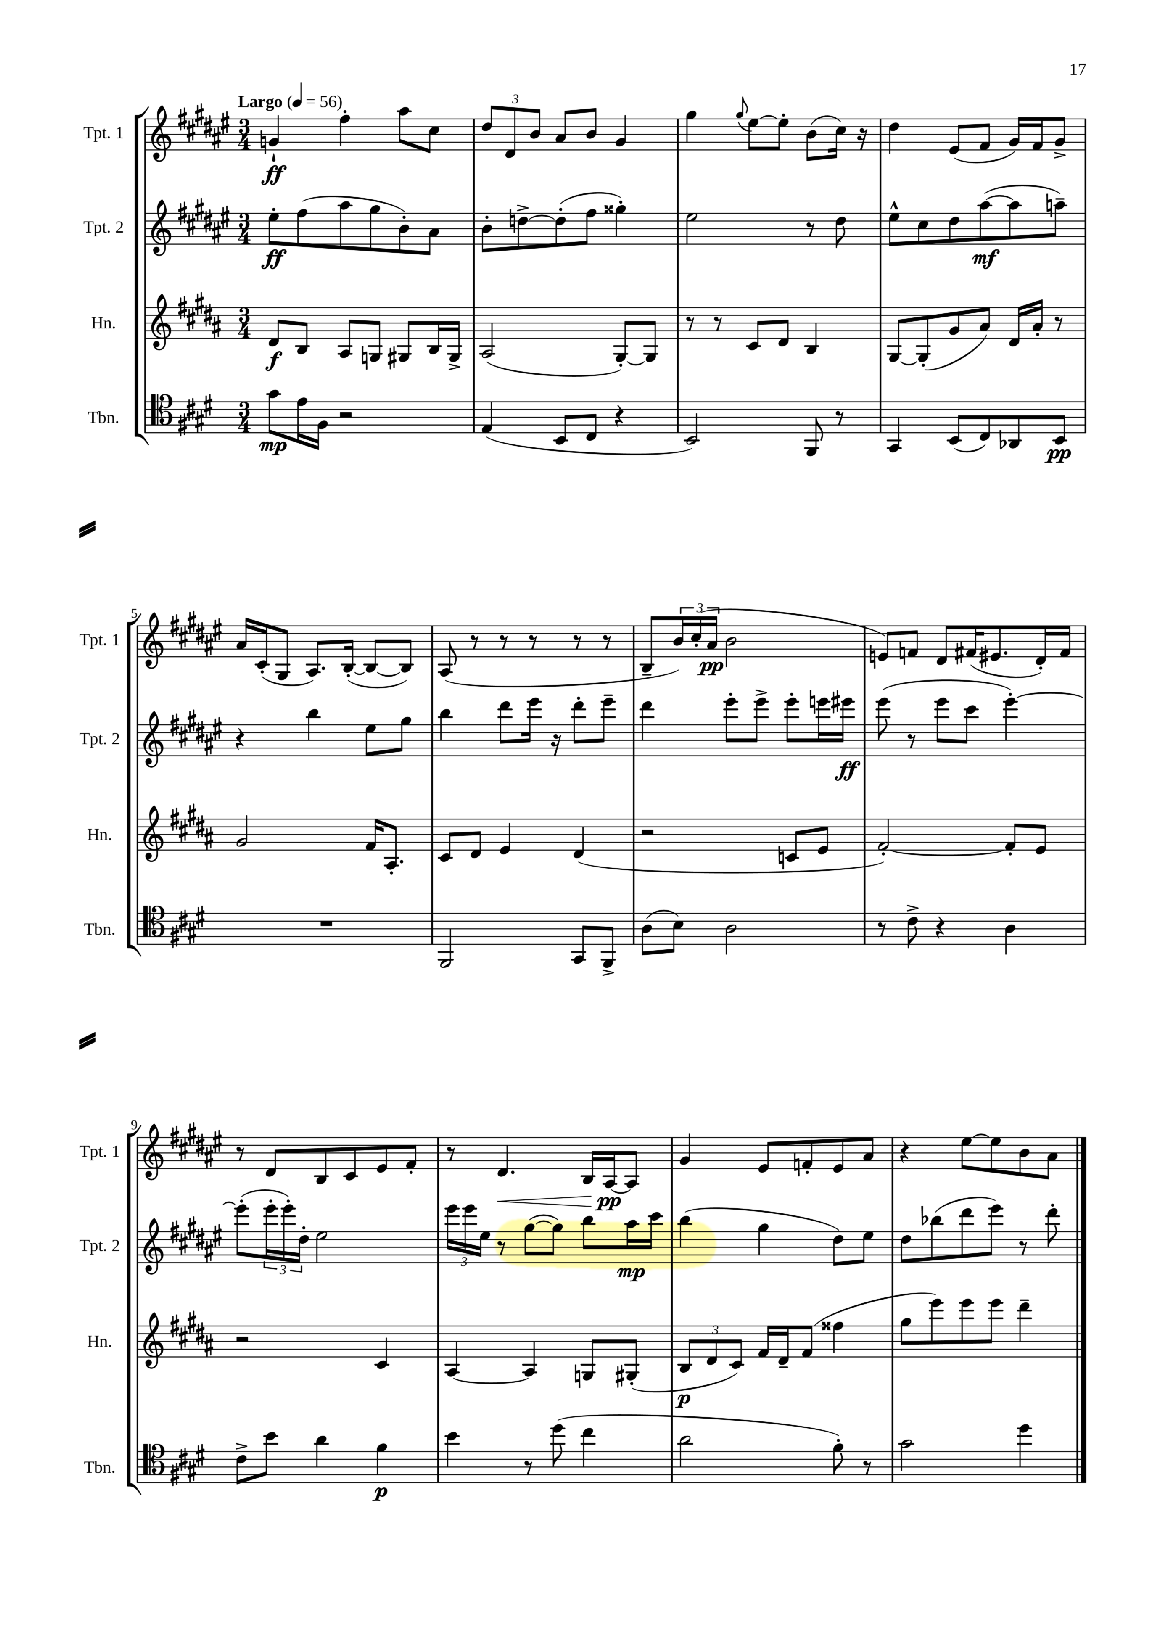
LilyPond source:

<<
\new StaffGroup <<
\new Staff = "s0" \with { instrumentName = "Tpt. 1" shortInstrumentName = "Tpt. 1" } {
    \clef treble \key fis \major \numericTimeSignature \time 3/4 \tempo "Largo" 4 = 56
    g'4-!\ff fis''4-. ais''8 cis''8 |
    \tuplet 3/2 { dis''8 dis'8 b'8 } ais'8 b'8 gis'4 |
    gis''4 \appoggiatura { gis''8 } eis''8~ eis''8-. b'8( cis''16) r16 |
    dis''4 eis'8( fis'8 gis'16) fis'16 gis'8-> |
    ais'16 cis'16-.( gis8 ais8.) b16~-.( b8~ b8) |
    ais8( r8 r8 r8 r8 r8 |
    b8-- \tuplet 3/2 { b'16) cis''16-.( ais'16\pp } b'2 |
    e'8) f'8 dis'8 fis'16( eis'8. dis'16-.) fis'16 |
    r8 dis'8 b8 cis'8 eis'8 fis'8-. |
    r8 dis'4.\< b16 ais16~\pp\! ais8 |
    gis'4 eis'8 f'8-. eis'8 ais'8 |
    r4 eis''8~ eis''8 b'8 ais'8 \bar "|." |
}
\new Staff = "s1" \with { instrumentName = "Tpt. 2" shortInstrumentName = "Tpt. 2" } {
    \clef treble \key fis \major \numericTimeSignature \time 3/4
    eis''8-.\ff fis''8( ais''8 gis''8 b'8-.) ais'8 |
    b'8-. d''8~-> d''8-.( fis''8 gisis''4-.) |
    eis''2 r8 dis''8 |
    eis''8-^ cis''8 dis''8 ais''8~\mf( ais''8 a''8--) |
    r4 b''4 eis''8 gis''8 |
    b''4 dis'''8 eis'''16 r16 dis'''8-. eis'''8-- |
    dis'''4 eis'''8-. eis'''8-> eis'''8-. e'''16 eis'''16\ff |
    eis'''8( r8 eis'''8 cis'''8 eis'''4~-.) |
    eis'''8-.( \tuplet 3/2 { eis'''16-. eis'''16-.) dis''16-. } eis''2 |
    \tuplet 3/2 { eis'''16 eis'''16 eis''16 } r8 gis''8~( gis''8) b''8 ais''16\mp cis'''16 |
    b''4( gis''4 dis''8) eis''8 |
    dis''8 bes''8( dis'''8 eis'''8) r8 dis'''8-. \bar "|." |
}
\new Staff = "s2" \with { instrumentName = "Hn." shortInstrumentName = "Hn." } {
    \clef treble \key b \major \numericTimeSignature \time 3/4
    dis'8\f b8 ais8 g8 gis8 b16 gis16-> |
    ais2( gis8~-.) gis8 |
    r8 r8 cis'8 dis'8 b4 |
    gis8~ gis8-.( gis'8 ais'8) dis'16 ais'16-. r8 |
    gis'2 fis'16 ais8.-. |
    cis'8 dis'8 e'4 dis'4( |
    r2 c'8 e'8 |
    fis'2~-.) fis'8-. e'8 |
    r2 cis'4 |
    ais4~ ais4 g8 gis8-.( |
    \tuplet 3/2 { b8\p dis'8 cis'8) } fis'16 dis'16-- fis'8( fisis''4 |
    gis''8 e'''8) e'''8 e'''8 dis'''4-- \bar "|." |
}
\new Staff = "s3" \with { instrumentName = "Tbn." shortInstrumentName = "Tbn." } {
    \clef tenor \key e \major \numericTimeSignature \time 3/4
    gis'8\mp e'16 fis16 r2 |
    e4( b,8 cis8 r4 |
    b,2) fis,8 r8 |
    gis,4 b,8( cis8) aes,8 b,8\pp |
    R2. |
    fis,2 gis,8 fis,8-> |
    a8( b8) a2 |
    r8 cis'8-> r4 a4 |
    cis'8-> b'8 a'4 fis'4\p |
    b'4 r8 dis''8( cis''4 |
    a'2 fis'8-.) r8 |
    gis'2 dis''4 \bar "|." |
}
>>
>>
